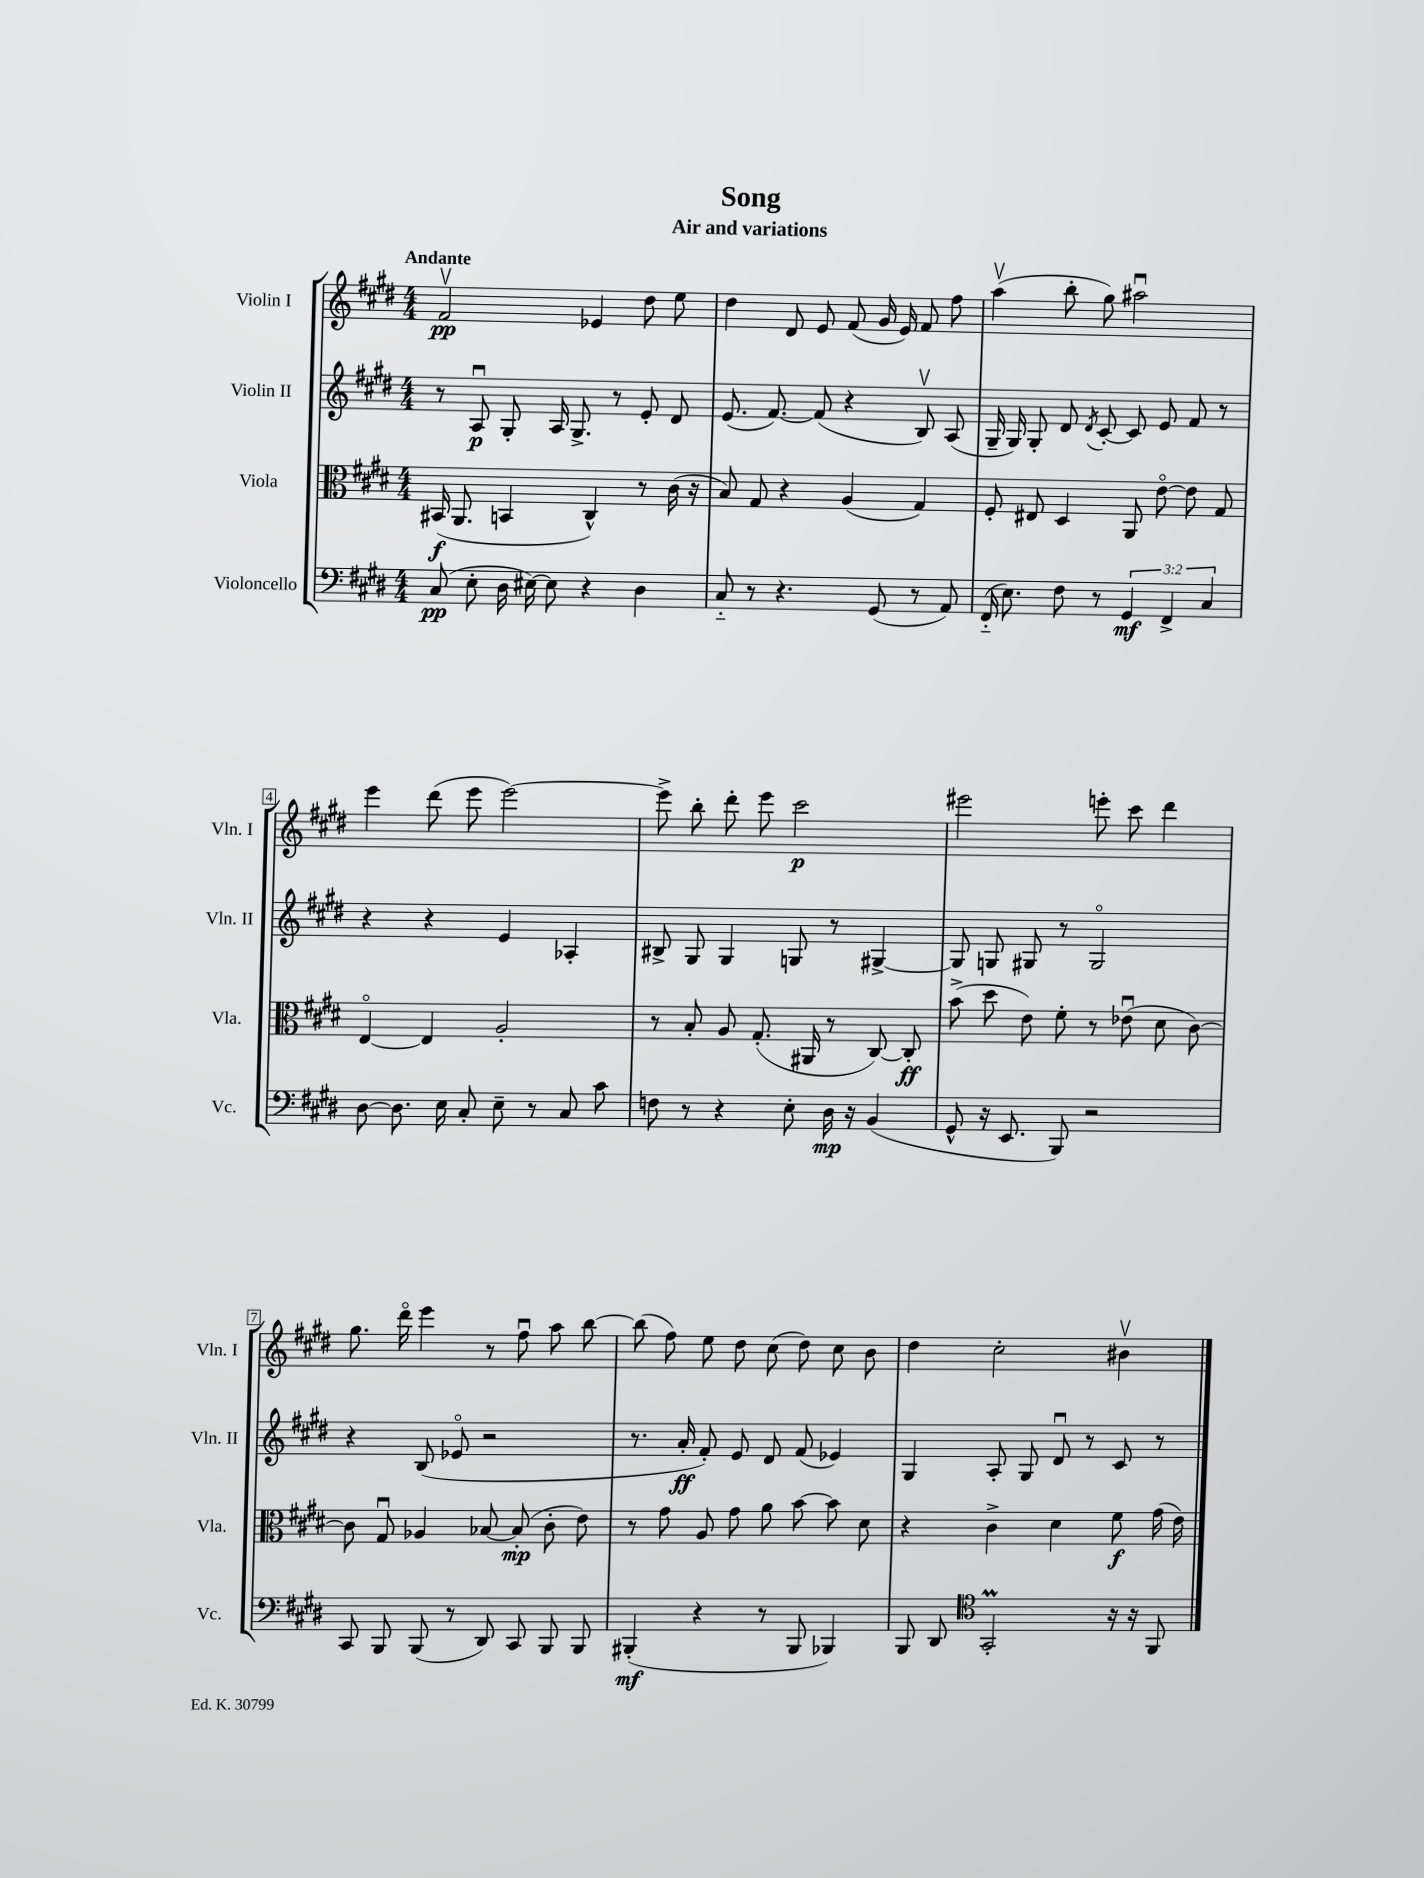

**kern	**kern	**kern	**kern
*staff4	*staff3	*staff2	*staff1
*clefF4	*clefC3	*clefG2	*clefG2
*k[f#c#g#d#]	*k[f#c#g#d#]	*k[f#c#g#d#]	*k[f#c#g#d#]
*M4/4	*M4/4	*M4/4	*M4/4
(8C#/	(16BB#/	8r	2f#v/
.	8.AA/	.	.
8E'\	.	8Au/	.
16D#\	4BB/	8G#'/	.
[16E#\)	.	.	.
8E#\]	.	16A/	.
.	.	8.G#^/	.
4r	4C#^^/)	.	4e-/
.	.	8r	.
4D#\	8r	8e'/	8dd#\
.	(16c#\	8d#/	8ee\
.	16r	.	.
=	=	=	=
8C#'~/	8B/)	(8.e/	4dd#\
8r	8G#/	.	.
.	.	[8.f#/)	.
4.r	4r	.	8d#/
.	.	(8f#/]	8e/
.	(4A/	4r	(8f#/
(8GG#/	.	.	16g#/
.	.	.	16e/)
8r	4G#/)	8Bv/)	8f#/
8AA/)	.	(8A/	8ff#\
=	=	=	=
(16FF#'~/	8F#'/	16G#~/	(4aav\
8.E\)	.	16G#/)	.
.	8E#/	8G#'/	.
8F#\	4D#/	8d#/	8bb'\
.	.	8qd#/	.
8r	.	[8c#'/	8gg#\)
6GG#/	8AA/	8c#/]	2aa#u\
.	[8eo\	8e/	.
6FF#^/	.	.	.
.	8e\]	8f#/	.
6C#/	.	.	.
.	8G#/	8r	.
=	=	=	=
[8D#\	[4Eo/	4r	4eee\
8.D#\]	.	.	.
.	4E/]	4r	(8ddd#\
16E\	.	.	.
8C#'/	.	.	8eee\
8E~\	2A'/	4e/	[2eee\)
8r	.	.	.
8C#/	.	4A-'/	.
8c#\	.	.	.
=	=	=	=
8F\	8r	8B#^/	8eee^\]
8r	8B'/	8G#/	8bb'\
4r	8A/	4G#/	8ddd#'\
.	(8.G#'/	.	8eee\
8E'\	.	8G/	2ccc#\
.	16AA#/	.	.
16D#\	8r	8r	.
16r	.	.	.
(4BB/	[8C#/)	[4G#^/	.
.	8C#'/]	.	.
=	=	=	=
8GG#^^/	(8b^\	8G#/]	2eee#\
16r	8dd#\	8G/	.
8.EE/	.	.	.
.	8e\)	8G#/	.
8BBB/)	8f#'\	8r	.
2r	8r	2G#o/	8eee'\
.	(8e-u\	.	8ccc#\
.	8d#\	.	4ddd#\
.	[8c#\)	.	.
=	=	=	=
8CC#/	8c#\]	4r	8.gg#\
8BBB/	8G#u/	.	.
.	.	.	16ddd#o\
(8BBB/	4A-/	(8B/	4eee\
8r	.	8e-o/	.
8DD#/)	[8B-/	2r	8r
8CC#/	(8B-'/]	.	8ff#u\
8BBB/	8c#'\	.	8aa\
8BBB/	8e\)	.	[8bb\
=	=	=	=
(4BBB#'/	8r	8.r	(8bb\]
.	8g#\	.	8ff#\)
.	.	16a'/	.
4r	8A/	8f#'/)	8ee\
.	8g#\	8e/	8dd#\
8r	8a\	8d#/	(8cc#\
8BBB#/	[8b\	(8f#/	8dd#\)
4BBB-/)	8b\]	4e-/)	8cc#\
.	8d#\	.	8b\
=	=	=	=
8BBB/	4r	4G#/	4dd#\
8DD#/	.	.	.
*clefC4	*	*	*
2GG#'/	4c#^\	8A'/	2cc#'\
.	.	8G#/	.
.	4d#\	8d#u/	.
.	.	8r	.
16r	8f#\	8c#/	4b#v\
16r	.	.	.
8FF#/	(16g#\	8r	.
.	16e\)	.	.
==	==	==	==
*-	*-	*-	*-
